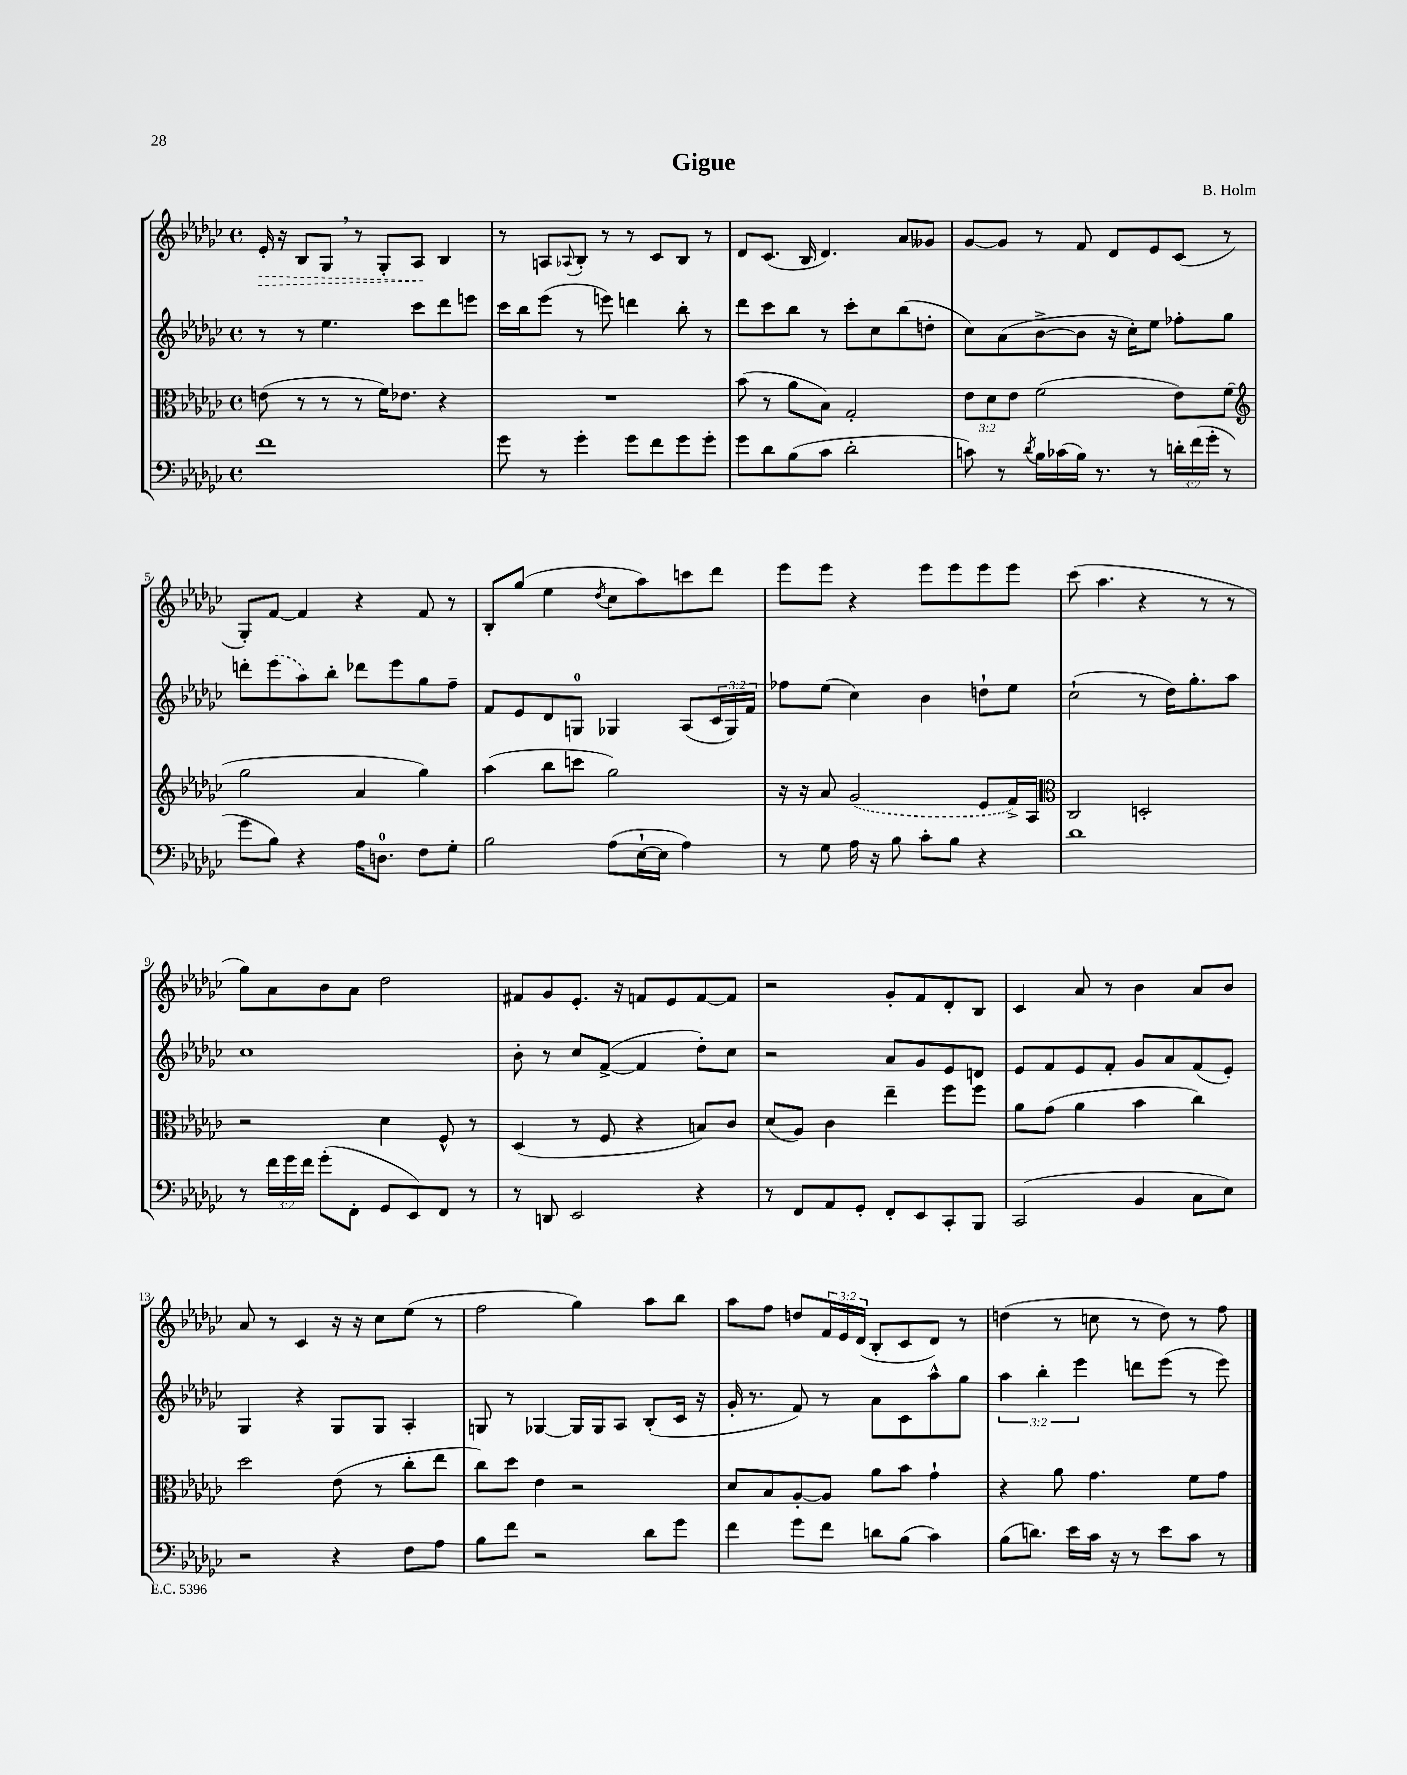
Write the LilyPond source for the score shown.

\header { title = "Gigue" composer = "B. Holm" }
<<
\new StaffGroup <<
\new Staff = "s0" {
    \clef treble \key ges \major \defaultTimeSignature \time 4/4 \override Staff.TupletNumber.text = #tuplet-number::calc-fraction-text
    \once \override Hairpin.style = #'dashed-line ees'16-.\> r16 bes8 ges8 \breathe r8 ges8-. aes8\! bes4 |
    r8 a8 \appoggiatura { aes8 } bes8-. r8 r8 ces'8 bes8 r8 |
    des'8 ces'8.( bes16 des'4.) aes'8 geses'8 |
    ges'8~ ges'8 r8 f'8 des'8 ees'8 ces'8( r8 |
    ges8-.) f'8~ f'4 r4 f'8 r8 |
    bes8-. ges''8( ees''4 \acciaccatura { des''8 } ces''8 aes''8) c'''8 des'''8 |
    ees'''8 ees'''8 r4 ees'''8 ees'''8 ees'''8 ees'''8 |
    ces'''8( aes''4. r4 r8 r8 |
    ges''8) aes'8 bes'8 aes'8 des''2 |
    fis'8 ges'8 ees'8.-. r16 f'8 ees'8 f'8~ f'8 |
    r2 ges'8-. f'8 des'8-. bes8 |
    ces'4 aes'8 r8 bes'4 aes'8 bes'8 |
    aes'8 r8 ces'4 r16 r16 ces''8 ees''8( r8 |
    f''2 ges''4) aes''8 bes''8 |
    aes''8 f''8 d''8 \tuplet 3/2 { f'16 ees'16 des'16( } bes8-. ces'8 des'8) r8 |
    d''4( r8 c''8 r8 d''8) r8 f''8 \bar "|." |
}
\new Staff = "s1" {
    \clef treble \key ges \major \defaultTimeSignature \time 4/4 \override Staff.TupletNumber.text = #tuplet-number::calc-fraction-text
    r8 r8 ees''4. ces'''8 des'''8 e'''8 |
    ces'''16 bes''16 ees'''8( r8 e'''8) d'''4 bes''8-. r8 |
    des'''8 ces'''8 bes''8 r8 ces'''8-. ces''8 bes''8( d''8-. |
    ces''8) aes'8( bes'8~-> bes'8 r16 ces''16-.) ees''8 fes''8-. ges''8 |
    d'''8-. \once \slurDashed ees'''8( aes''8) bes''8-. des'''8 ees'''8 ges''8 f''8-- |
    f'8 ees'8 des'8 g8-0 ges4 aes8( \tuplet 3/2 { ces'16 ges16) f'16 } |
    fes''8 ees''8( ces''4) bes'4 d''8-! ees''8 |
    ces''2-!( r8 des''16) ges''8.-. aes''8 |
    ces''1 |
    bes'8-. r8 ces''8 f'8~->( f'4 des''8-.) ces''8 |
    r2 aes'8 ges'8 ees'8 d'8 |
    ees'8 f'8 ees'8 f'8-. ges'8 aes'8 f'8( ees'8-.) |
    ges4 r4 ges8 ges8 aes4-. |
    g8 r8 ges4~ ges16 ges16 aes8 bes8-.( ces'16 r16 |
    ges'16-. r8. f'8) r8 aes'8 ces'8 aes''8-^ ges''8 |
    \tuplet 3/2 { aes''4 bes''4-. ees'''4 } d'''8 ees'''8( r8 ees'''8) \bar "|." |
}
\new Staff = "s2" {
    \clef alto \key ges \major \defaultTimeSignature \time 4/4 \override Staff.TupletNumber.text = #tuplet-number::calc-fraction-text
    e'8( r8 r8 r8 f'16) ees'8. r4 |
    R1 |
    bes'8( r8 aes'8 bes8) ges2-. |
    \tuplet 3/2 { ees'8 des'8 ees'8 } f'2( ees'8) f'8( |
    \clef treble ges''2 aes'4 ges''4) |
    aes''4( bes''8 c'''8 ges''2) |
    r16 r16 aes'8 \once \slurDashed ges'2( ees'8 f'16->) aes16 |
    \clef alto ces2 d2-. |
    r2 des'4 f8-^ r8 |
    des4( r8 f8 r4 b8) ces'8 |
    des'8( aes8) ces'4 ees''4-- f''8 f''8 |
    aes'8 ges'8( aes'4 bes'4 ces''4) |
    des''2 ees'8( r8 ces''8-. ees''8 |
    ces''8) des''8 ees'4 r2 |
    des'8 bes8 aes8~-. aes8 aes'8 bes'8 ges'4-! |
    r4 aes'8 ges'4. f'8 ges'8 \bar "|." |
}
\new Staff = "s3" {
    \clef bass \key ges \major \defaultTimeSignature \time 4/4 \override Staff.TupletNumber.text = #tuplet-number::calc-fraction-text
    f'1 |
    ges'8 r8 ges'4-. ges'8 f'8 ges'8 ges'8-. |
    ges'8 des'8 bes8( ces'8 des'2-. |
    c'8) r8 \acciaccatura { des'8 } bes16 ces'16( bes16) r8. r8 \tuplet 3/2 { d'16-. f'16( ges'16-. } r8 |
    ges'8 bes8) r4 aes16 d8.-0 f8 ges8-. |
    bes2 aes8( ees16~-! ees16 aes4) |
    r8 ges8 aes16 r16 bes8 ces'8-. bes8 r4 |
    des'1 |
    r8 \tuplet 3/2 { f'16 ges'16 f'16 } ges'8-.( f,8-. ges,8 ees,8) f,8 r8 |
    r8 d,8 ees,2 r4 |
    r8 f,8 aes,8 ges,8-. f,8-. ees,8 ces,8-. bes,,8 |
    ces,2( bes,4 ces8 ees8) |
    r2 r4 f8 aes8 |
    bes8 f'8 r2 des'8 ges'8 |
    f'4 ges'8 f'8 d'8 bes8( ces'4) |
    bes8( d'8.) ees'16 ces'16 r16 r8 ees'8 ces'8 r8 \bar "|." |
}
>>
>>
